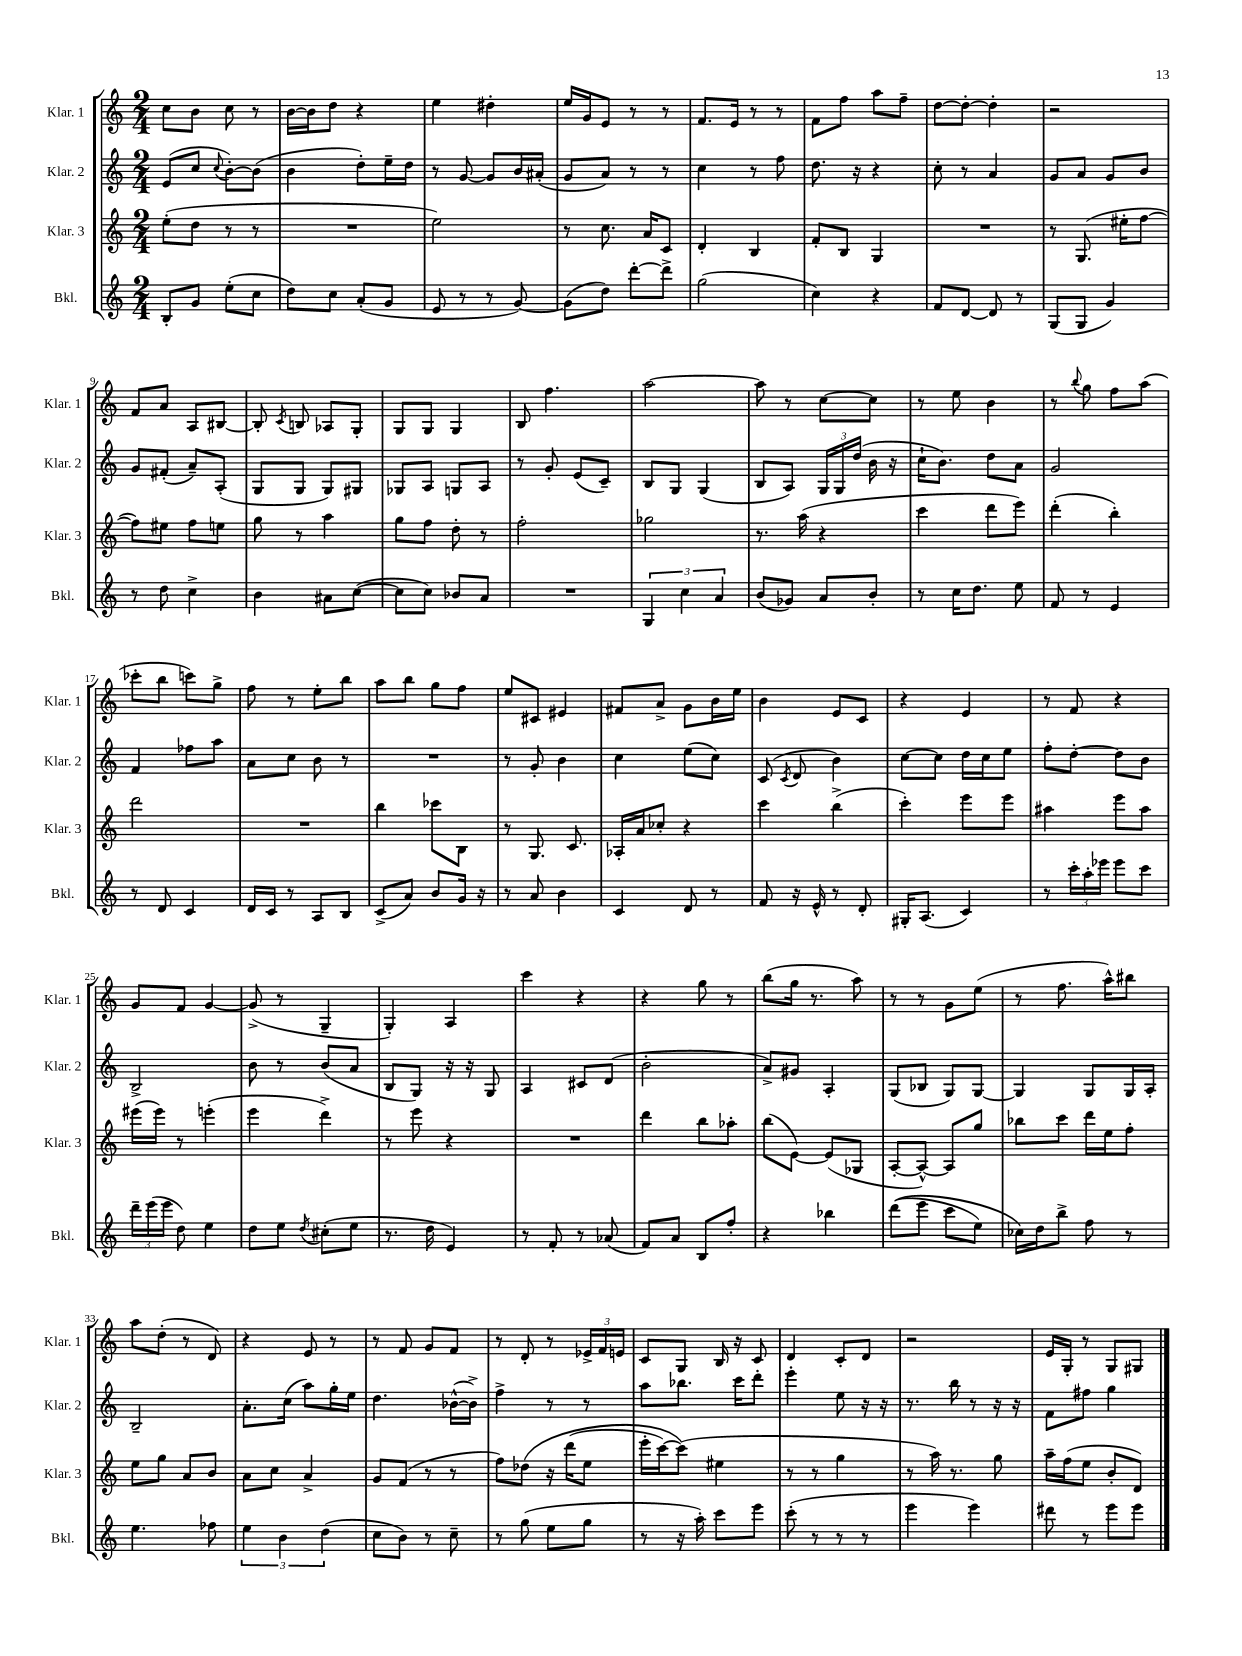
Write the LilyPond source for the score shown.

<<
\new StaffGroup <<
\new Staff = "s0" \with { instrumentName = "Klar. 1" shortInstrumentName = "Klar. 1" } {
    \clef treble \key c \major \numericTimeSignature \time 2/4
    \autoBeamOff c''8[ b'8] c''8 r8 |
    b'16[~ b'16 d''8] r4 |
    e''4 dis''4-. |
    e''16[ g'16 e'8] r8 r8 |
    f'8.[ e'16] r8 r8 |
    f'8[ f''8] a''8[ f''8]-- |
    d''8[~ d''8]~-. d''4-. |
    r2 |
    f'8[ a'8] a8[ bis8]~ |
    bis8-. \acciaccatura { c'8 } b8 aes8[ g8]-. |
    g8[ g8] g4 |
    b8 f''4. |
    a''2~ |
    a''8 r8 c''8[~ c''8] |
    r8 e''8 b'4 |
    r8 \appoggiatura { b''8 } g''8 f''8[ a''8]( |
    ces'''8[-. b''8] c'''8[) g''8]-> |
    f''8 r8 e''8[-. b''8] |
    a''8[ b''8] g''8[ f''8] |
    e''8[ cis'8] eis'4 |
    fis'8[ a'8]-> g'8[ b'16 e''16] |
    b'4 e'8[ c'8] |
    r4 e'4 |
    r8 f'8 r4 |
    g'8[ f'8] g'4~ |
    g'8->( r8 g4-- |
    g4-.) a4 |
    c'''4 r4 |
    r4 g''8 r8 |
    b''8[( g''16] r8. a''8) |
    r8 r8 g'8[ e''8]( |
    r8 f''8. a''16[-^) bis''8] |
    a''8[ d''8]-.( r8 d'8) |
    r4 e'8 r8 |
    r8 f'8 g'8[ f'8] |
    r8 d'8-. r8 \tuplet 3/2 { ees'16[-> f'16 e'16] } |
    c'8[ g8] b16 r16 c'8 |
    d'4 c'8[-. d'8] |
    r2 |
    e'16[ g16]-. r8 g8[ gis8] \bar "|." |
}
\new Staff = "s1" \with { instrumentName = "Klar. 2" shortInstrumentName = "Klar. 2" } {
    \clef treble \key c \major \numericTimeSignature \time 2/4
    \autoBeamOff e'8[( c''8] \appoggiatura { c''8 } b'8[~-.) b'8]( |
    b'4 d''8[-.) e''16-- d''16] |
    r8 g'8~ g'8[ b'16 ais'16]-.( |
    g'8[ a'8]) r8 r8 |
    c''4 r8 f''8 |
    d''8. r16 r4 |
    c''8-. r8 a'4 |
    g'8[ a'8] g'8[ b'8] |
    g'8[ fis'8]-.( a'8[--) a8]-.( |
    g8[ g8] g8[) gis8] |
    ges8[ a8] g8[ a8] |
    r8 g'8-. e'8[( c'8]--) |
    b8[ g8] g4( |
    b8[ a8]) \tuplet 3/2 { g16[ g16 d''16]( } b'16 r16 |
    c''16[-! b'8.]) d''8[ a'8] |
    g'2 |
    f'4 fes''8[ a''8] |
    a'8[ c''8] b'8 r8 |
    R2 |
    r8 g'8-. b'4 |
    c''4 e''8[( c''8]) |
    c'8( \acciaccatura { c'8 } d'8 b'4) |
    c''8[~ c''8] d''16[ c''16 e''8] |
    f''8[-. d''8]~-. d''8[ b'8] |
    b2-> |
    b'8 r8 b'8[( a'8] |
    b8[ g8]) r16 r16 g8 |
    a4 cis'8[ d'8]( |
    b'2-. |
    a'8[->) gis'8] a4-. |
    g8[( bes8] g8[) g8]~ |
    g4 g8[ g16 a16]-. |
    b2-- |
    a'8.[-. c''16]( a''8[) g''16-. e''16] |
    d''4. bes'16[~-^( bes'16]->) |
    f''4-> r8 r8 |
    a''8[ bes''8.] c'''16[ d'''8]-. |
    e'''4-. e''8 r16 r16 |
    r8. b''16 r8 r16 r16 |
    f'8[ fis''8] g''4 \bar "|." |
}
\new Staff = "s2" \with { instrumentName = "Klar. 3" shortInstrumentName = "Klar. 3" } {
    \clef treble \key c \major \numericTimeSignature \time 2/4
    \autoBeamOff e''8[-.( d''8] r8 r8 |
    R2 |
    e''2) |
    r8 c''8. a'16[ c'8] |
    d'4-. b4 |
    f'8[-. b8] g4 |
    R2 |
    r8 g8.( eis''16[-. f''8]~ |
    f''8[) eis''8] f''8[ e''8] |
    g''8 r8 a''4 |
    g''8[ f''8] d''8-. r8 |
    f''2-. |
    ges''2 |
    r8. a''16( r4 |
    c'''4 d'''8[ e'''8]) |
    d'''4-.( b''4-.) |
    d'''2 |
    R2 |
    b''4 ces'''8[ b8] |
    r8 g8. c'8. |
    aes16[-. a'16 ces''8]-. r4 |
    c'''4 b''4->( |
    c'''4-.) e'''8[ e'''8] |
    ais''4 e'''8[ ais''8] |
    eis'''16[( eis'''16]) r8 e'''4-.( |
    e'''4 d'''4->) |
    r8 e'''8 r4 |
    R2 |
    d'''4 b''8[ aes''8]-. |
    b''8[( e'8]~) e'8[( ges8] |
    a8[~-. a8]~-^) a8[ g''8] |
    bes''8[ c'''8] d'''16[ e''16 f''8]-. |
    e''8[ g''8] a'8[ b'8] |
    a'8[ c''8] a'4-> |
    g'8[ f'8]( r8 r8 |
    f''8[) des''8]\( r16 d'''16[( e''8] |
    e'''16[-. c'''16~) c'''8](\) eis''4 |
    r8 r8 g''4 |
    r8 a''16) r8. g''8 |
    a''16[-- f''16( e''8] b'8[-. d'8]) \bar "|." |
}
\new Staff = "s3" \with { instrumentName = "Bkl." shortInstrumentName = "Bkl." } {
    \clef treble \key c \major \numericTimeSignature \time 2/4
    \autoBeamOff b8[-. g'8] e''8[-.( c''8] |
    d''8[) c''8] a'8[-.( g'8] |
    e'8 r8 r8 g'8~) |
    g'8[( d''8]) d'''8[~-. d'''8]-> |
    g''2( |
    c''4) r4 |
    f'8[ d'8]~ d'8 r8 |
    g8[( g8] g'4) |
    r8 d''8 c''4-> |
    b'4 ais'8[ c''8]~( |
    c''8[ c''8]) bes'8[ a'8] |
    R2 |
    \tuplet 3/2 { g4 c''4 a'4 } |
    b'8[( ges'8]) a'8[ b'8]-. |
    r8 c''16[ d''8.] e''8 |
    f'8 r8 e'4 |
    r8 d'8 c'4 |
    d'16[ c'16] r8 a8[ b8] |
    c'8[->( a'8]) b'8[ g'16] r16 |
    r8 a'8 b'4 |
    c'4 d'8 r8 |
    f'8 r16 e'16-^ r8 d'8-. |
    gis16[-. a8.]( c'4) |
    r8 \tuplet 3/2 { c'''16[-. a''16-. ees'''16] } ees'''8[ c'''8] |
    \tuplet 3/2 { d'''16[-- e'''16( e'''16] } d''8) e''4 |
    d''8[ e''8] \acciaccatura { d''8 } cis''8[-.( e''8] |
    r8. d''16 e'4) |
    r8 f'8-. r8 aes'8( |
    f'8[) a'8] b8[ f''8]-. |
    r4 bes''4 |
    d'''8[(\( e'''8] c'''8[ e''8]) |
    ces''16[\) d''16 b''8]-> f''8 r8 |
    e''4. fes''8 |
    \tuplet 3/2 { e''4 b'4 d''4( } |
    c''8[ b'8]) r8 c''8-- |
    r8 g''8( e''8[ g''8] |
    r8 r16 a''16-.) c'''8[ e'''8] |
    c'''8-.( r8 r8 r8 |
    e'''4 e'''4) |
    dis'''8 r8 e'''8[ e'''8] \bar "|." |
}
>>
>>
